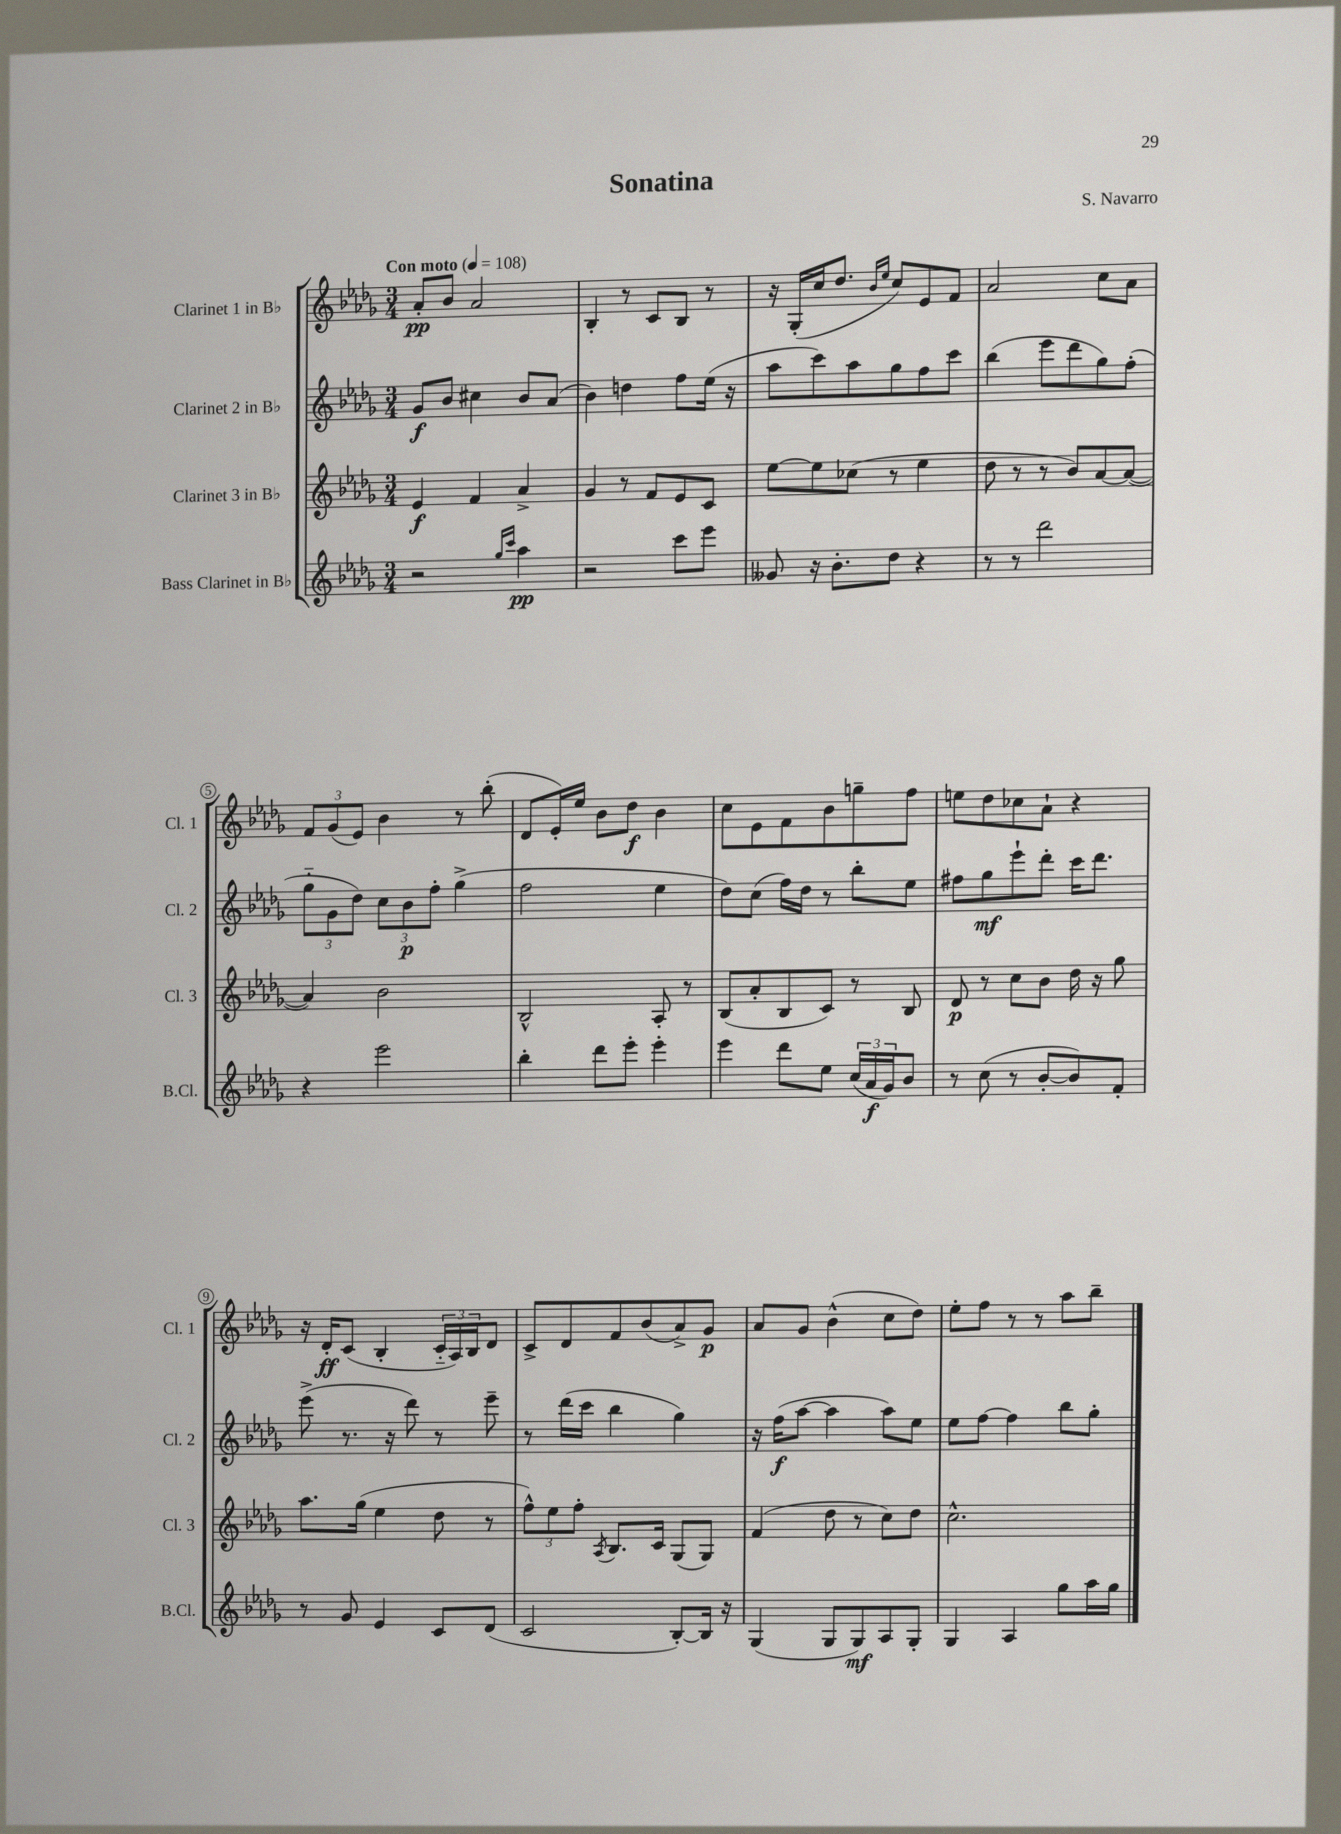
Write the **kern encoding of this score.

**kern	**kern	**kern	**kern
*staff4	*staff3	*staff2	*staff1
*clefG2	*clefG2	*clefG2	*clefG2
*k[b-e-a-d-g-]	*k[b-e-a-d-g-]	*k[b-e-a-d-g-]	*k[b-e-a-d-g-]
*M3/4	*M3/4	*M3/4	*M3/4
*MM108	*MM108	*MM108	*MM108
2r	4e-/	8g-/L	8a-'/L
.	.	8b-/J	8b-/J
.	4f/	4cc#\	2a-/
16qqgg-/LL	.	.	.
16qqccc/JJ	.	.	.
4aa-\	4a-^/	8b-/L	.
.	.	(8a-/J	.
=	=	=	=
2r	4g-/	4b-\)	4B-'/
.	8r	4dd\	8r
.	8f/L	.	8c/L
8ccc\L	8e-/	8ff\L	8B-/J
8eee-\J	8c/J	(16ee-\Jk	8r
.	.	16r	.
=	=	=	=
8g--/	[8ee-\L	8aa-\L	16r
.	.	.	(16G-'/LL
16r	8ee-\]	8ccc\)	16cc/J
8.b-'\L	.	.	8.dd-/J
.	(8cc-\J	8aa-\	.
.	.	.	16qqb-/LL
.	.	.	16qqee-/JJ
8dd-\J	8r	8gg-\	8cc/L)
4r	4ee-\	8ff\	8e-/
.	.	8ccc\J	8f/J
=	=	=	=
8r	8dd-\	(4bb-\	2a-/
8r	8r	.	.
2ddd-\	8r	8eee-\L	.
.	8b-/L)	8ddd-\	.
.	[8a-/	8gg-\)	8cc\L
.	(8a-/_J	(8ff'\J	8a-\J
=	=	=	=
4r	4a-/])	12gg-'~\L	12f/L
.	.	12g-\	(12g-/
.	.	12dd-\J)	12e-/J)
2eee-\	2b-\	12cc\L	4b-\
.	.	12b-\	.
.	.	12ff'\J	.
.	.	(4gg-^\	8r
.	.	.	(8bb-'\
=	=	=	=
4bb-'\	2B-^^/	2ff\	8d-/L
.	.	.	16e-'/L)
.	.	.	16ee-/JJ
8ddd-\L	.	.	8b-\L
8eee-'\J	.	.	8dd-\J
4eee-'\	8A-'/	4ee-\	4b-\
.	8r	.	.
=	=	=	=
4eee-\	(8B-/L	8dd-\L)	8cc\L
.	8a-'/	(8cc\J	8e-\
8ddd-\L	8B-/	16ff\LL)	8f\
.	.	16dd-\JJ	.
8ee-\J	8c/J)	8r	8b-\
(24cc/LL	8r	8bb-'\L	8gg~\
24a-/	.	.	.
24g-/J)	.	.	.
8b-/J	8B-/	8ee-\J	8ff\J
=	=	=	=
8r	8d-/	8ff#\L	8ee\L
(8cc\	8r	8gg-\	8dd-\
8r	8cc\L	8eee-`\	8cc-\
[8b-'/L	8b-\J	8ddd-'\J	8a-`\J
8b-/])	16dd-\	16ccc\LK	4r
.	16r	8.ddd-\J	.
8f'/J	8gg-\	.	.
=	=	=	=
8r	8.aa-\L	(8eee-^\	16r
.	.	.	16d-'/LK
8g-/	.	8.r	(8c/J
.	(16gg-\Jk	.	.
4e-/	4ee-\	.	4B-'/
.	.	16r	.
.	.	8ddd-\)	.
8c/L	8dd-\	8r	24c'~/LL
.	.	.	24A-/)
.	.	.	24B-/J
(8d-/J	8r	8eee-~\	8d-/J
=	=	=	=
2c/	12ff^^\L)	8r	8c^/L
.	12ee-\	.	.
.	.	(16ddd-\LL	8d-/
.	12ff'\J	.	.
.	.	16ccc\JJ	.
.	8qA-/	.	.
.	8.B-/L	4bb-\	8f/
.	.	.	(8b-/
.	16c/Jk	.	.
[8B-'/L)	(8G-/L	4gg-\)	8a-^/)
16B-/]Jk	8G-/J)	.	8g-/J
16r	.	.	.
=	=	=	=
(4G-/	(4f/	16r	8a-/L
.	.	(16ff\LK	.
.	.	[8aa-\J	8g-/J
8G-/L	8dd-\	4aa-\]	(4b-^^\
8G-/)	8r	.	.
8A-/	8cc\L)	8aa-\L)	8cc\L
8G-'/J	8dd-\J	8ee-\J	8dd-\J)
=	=	=	=
4G-/	2.cc^^\	8ee-\L	8ee-'\L
.	.	[8ff\J	8ff\J
4A-/	.	4ff\]	8r
.	.	.	8r
8gg-\L	.	8bb-\L	8aa-\L
16aa-\L	.	8gg-'\J	8bb-~\J
16gg-\JJ	.	.	.
==	==	==	==
*-	*-	*-	*-
